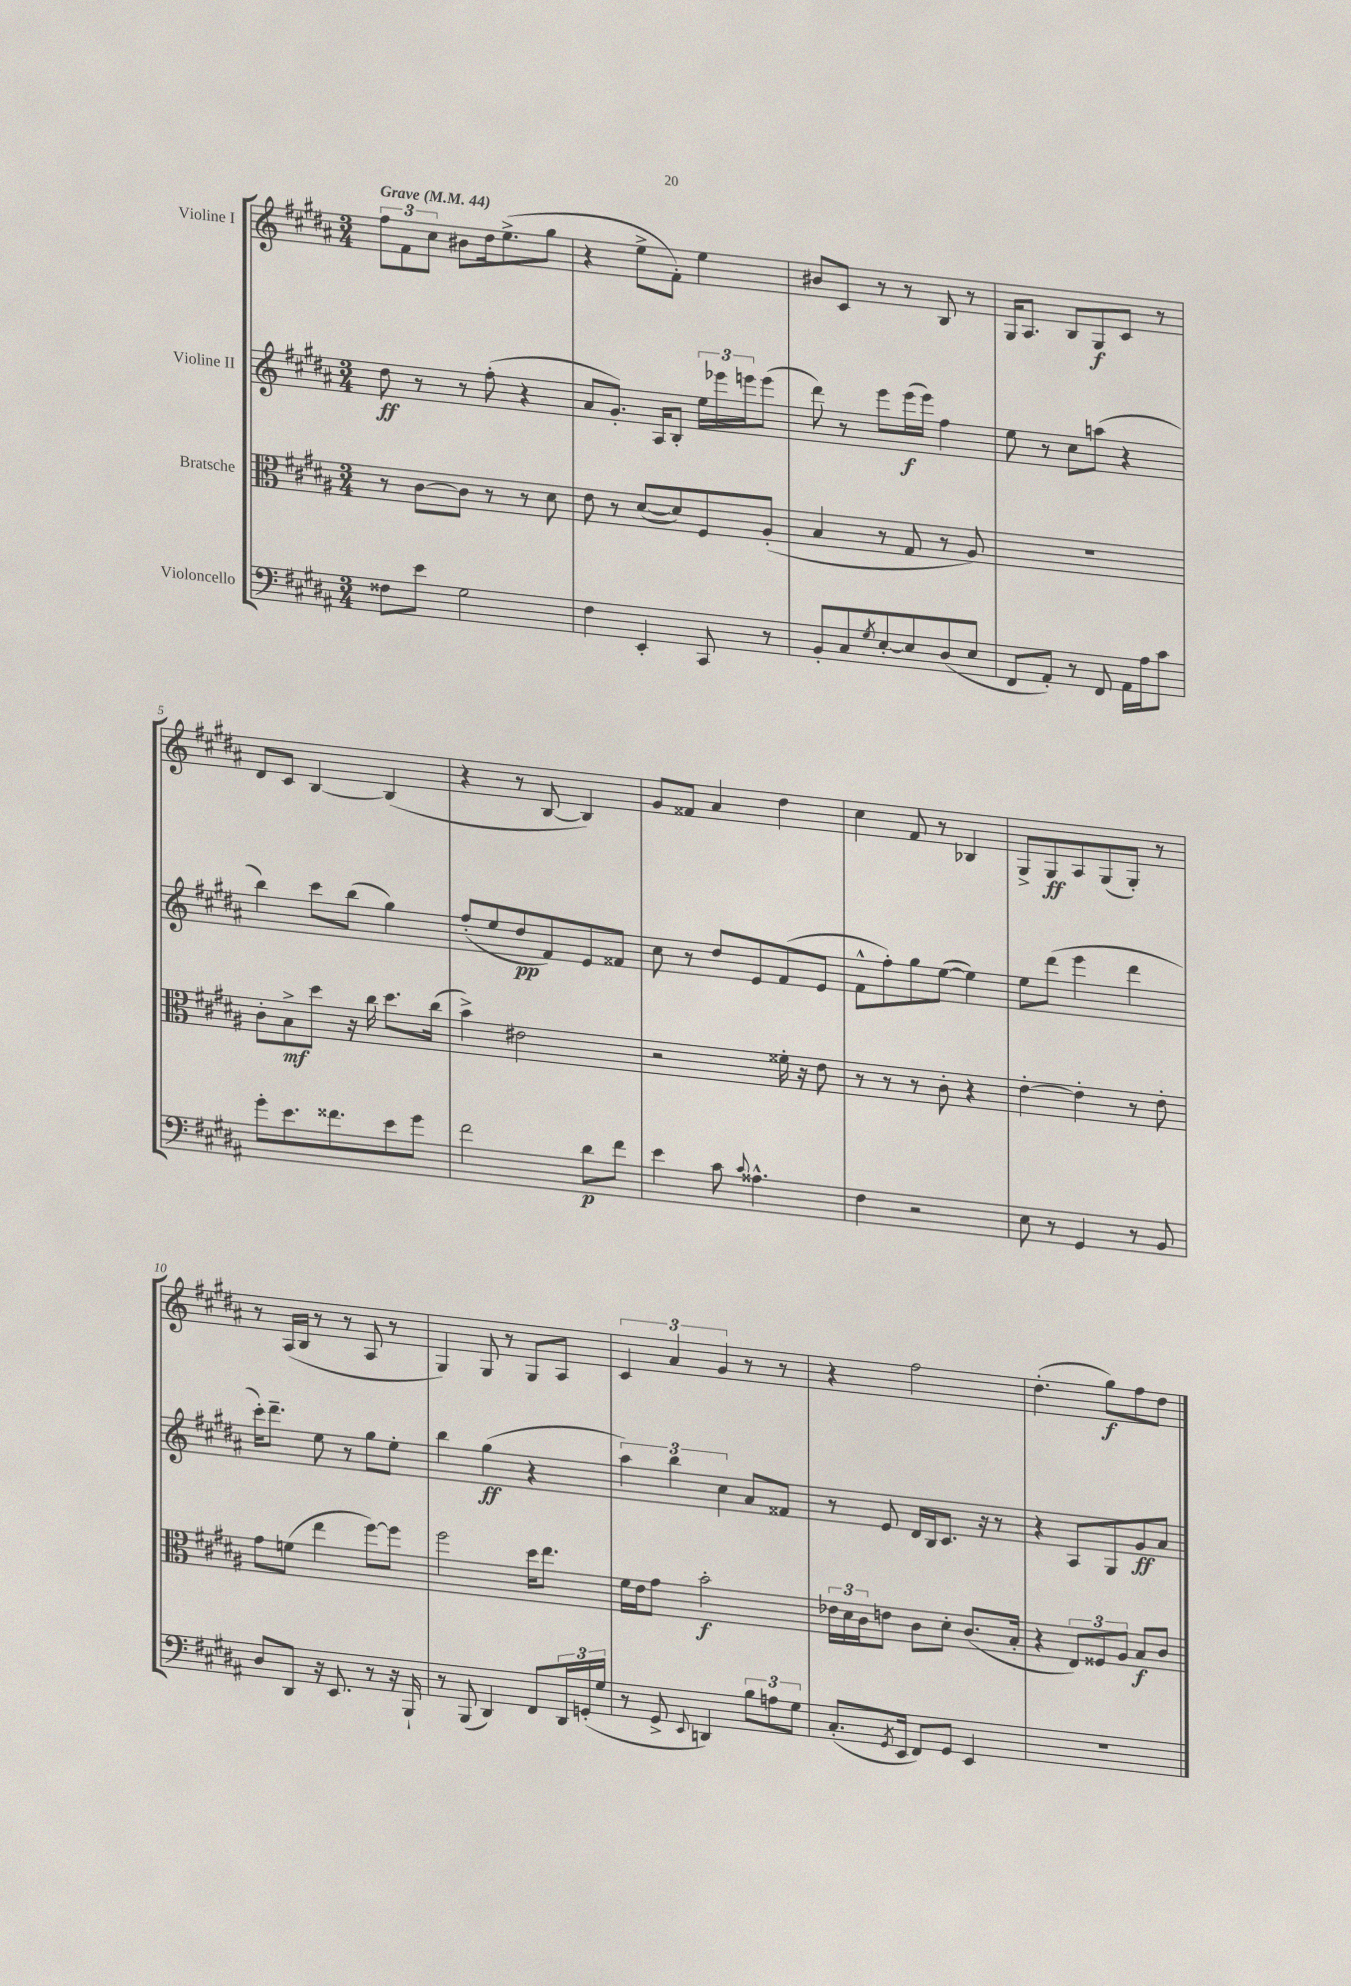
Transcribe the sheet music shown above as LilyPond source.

<<
\new StaffGroup <<
\new Staff = "s0" \with { instrumentName = "Violine I" } {
    \clef treble \key b \major \numericTimeSignature \time 3/4 \tempo "Grave" 4 = 44
    \tuplet 3/2 { fis''8 fis'8 cis''8 } bis'8 dis''16 e''8.->( gis''8 |
    r4 e''8-> fis'8-.) e''4 |
    bis'8 cis'8 r8 r8 b8 r8 |
    gis16 ais8. b8 gis8\f cis'8 r8 |
    dis'8 cis'8 b4~ b4( |
    r4 r8 b8~ b4) |
    gis'8 fisis'8 ais'4 dis''4 |
    cis''4 fis'8 r8 bes4 |
    gis8-> gis8\ff ais8 gis8( gis8-.) r8 |
    r8 ais16( b16 r8 r8 ais8 r8 |
    gis4) gis8 r8 gis8 ais8 |
    \tuplet 3/2 { cis'4 ais'4 gis'4 } r8 r8 |
    r4 fis''2 |
    dis''4.-.( gis''8\f) fis''8 dis''8 \bar "|." |
}
\new Staff = "s1" \with { instrumentName = "Violine II" } {
    \clef treble \key b \major \numericTimeSignature \time 3/4
    dis''8\ff r8 r8 fis''8-.( r4 |
    ais'8 gis'8.-.) ais16 b8-. \tuplet 3/2 { e''16 ees'''16 e'''16 } e'''8( |
    dis'''8) r8 e'''8 e'''16\f( e'''16) fis''4 |
    e''8 r8 cis''8 a''8( r4 |
    b''4) cis'''8 b''8( gis''4) |
    fis''8-.( e''8 dis''8\pp fis'8) e'8 fisis'8 |
    cis''8 r8 dis''8 e'8 fis'8( e'8 |
    fis'8-^ fis''8-.) gis''8 e''8~( e''4) |
    e''8 dis'''8( e'''4 dis'''4 |
    cis'''16-.) dis'''8.-- e''8 r8 gis''8 e''8-. |
    b''4 gis''4\ff( r4 |
    \tuplet 3/2 { ais''4) b''4 cis''4 } ais'8 fisis'8 |
    r8 e'8 dis'16 b16 cis'8. r16 r8 |
    r4 ais8 gis8 gis'8\ff ais'8 \bar "|." |
}
\new Staff = "s2" \with { instrumentName = "Bratsche" } {
    \clef alto \key b \major \numericTimeSignature \time 3/4
    r8 cis'8~ cis'8 r8 r8 dis'8 |
    e'8 r8 dis'8~( dis'8) fis8 ais8-.( |
    b4 r8 gis8 r8 ais8) |
    R2. |
    cis'8-. b8->\mf dis''8 r16 cis''16 dis''8. cis''16( |
    b'4->) eis'2 |
    r2 fisis'16-. r16 e'8 |
    r8 r8 r8 cis'8-. r4 |
    e'4~-. e'4-. r8 e'8-. |
    gis'8 f'8( e''4 fis''8~) fis''8 |
    fis''2 dis''16 e''8. |
    fis'16 e'16 gis'8 b'2-.\f |
    \tuplet 3/2 { ees'16 dis'16 cis'16 } e'8 cis'8 dis'8-. cis'8.( b16-. |
    r4 \tuplet 3/2 { e8) fisis8 ais8 } b8\f cis'8 \bar "|." |
}
\new Staff = "s3" \with { instrumentName = "Violoncello" } {
    \clef bass \key b \major \numericTimeSignature \time 3/4
    fisis8 e'8 gis2 |
    fis4 e,4-. cis,8 r8 |
    b,8-. cis8 \acciaccatura { gis8 } e8~-. e8 dis8( e8 |
    fis,8 ais,8-.) r8 fis,8 ais,16 ais16 cis'8 |
    gis'8-. e'8. fisis'8. e'8 gis'8 |
    fis'2 dis'8\p fis'8 |
    e'4 cis'8 \appoggiatura { cis'8 } aisis4.-^ |
    fis4 r2 |
    e8 r8 gis,4 r8 b,8 |
    dis8 dis,8 r16 e,8. r8 r16 b,,16-! |
    r8 b,,8( dis,4) fis,8 \tuplet 3/2 { dis,16 g,16-.( gis16 } |
    r8 gis,8-> \appoggiatura { e,8 } d,4) \tuplet 3/2 { b8 a8 gis8 } |
    cis8.-.( \acciaccatura { gis,8 } e,16 fis,8) gis,8 e,4 |
    R2. \bar "|." |
}
>>
>>
